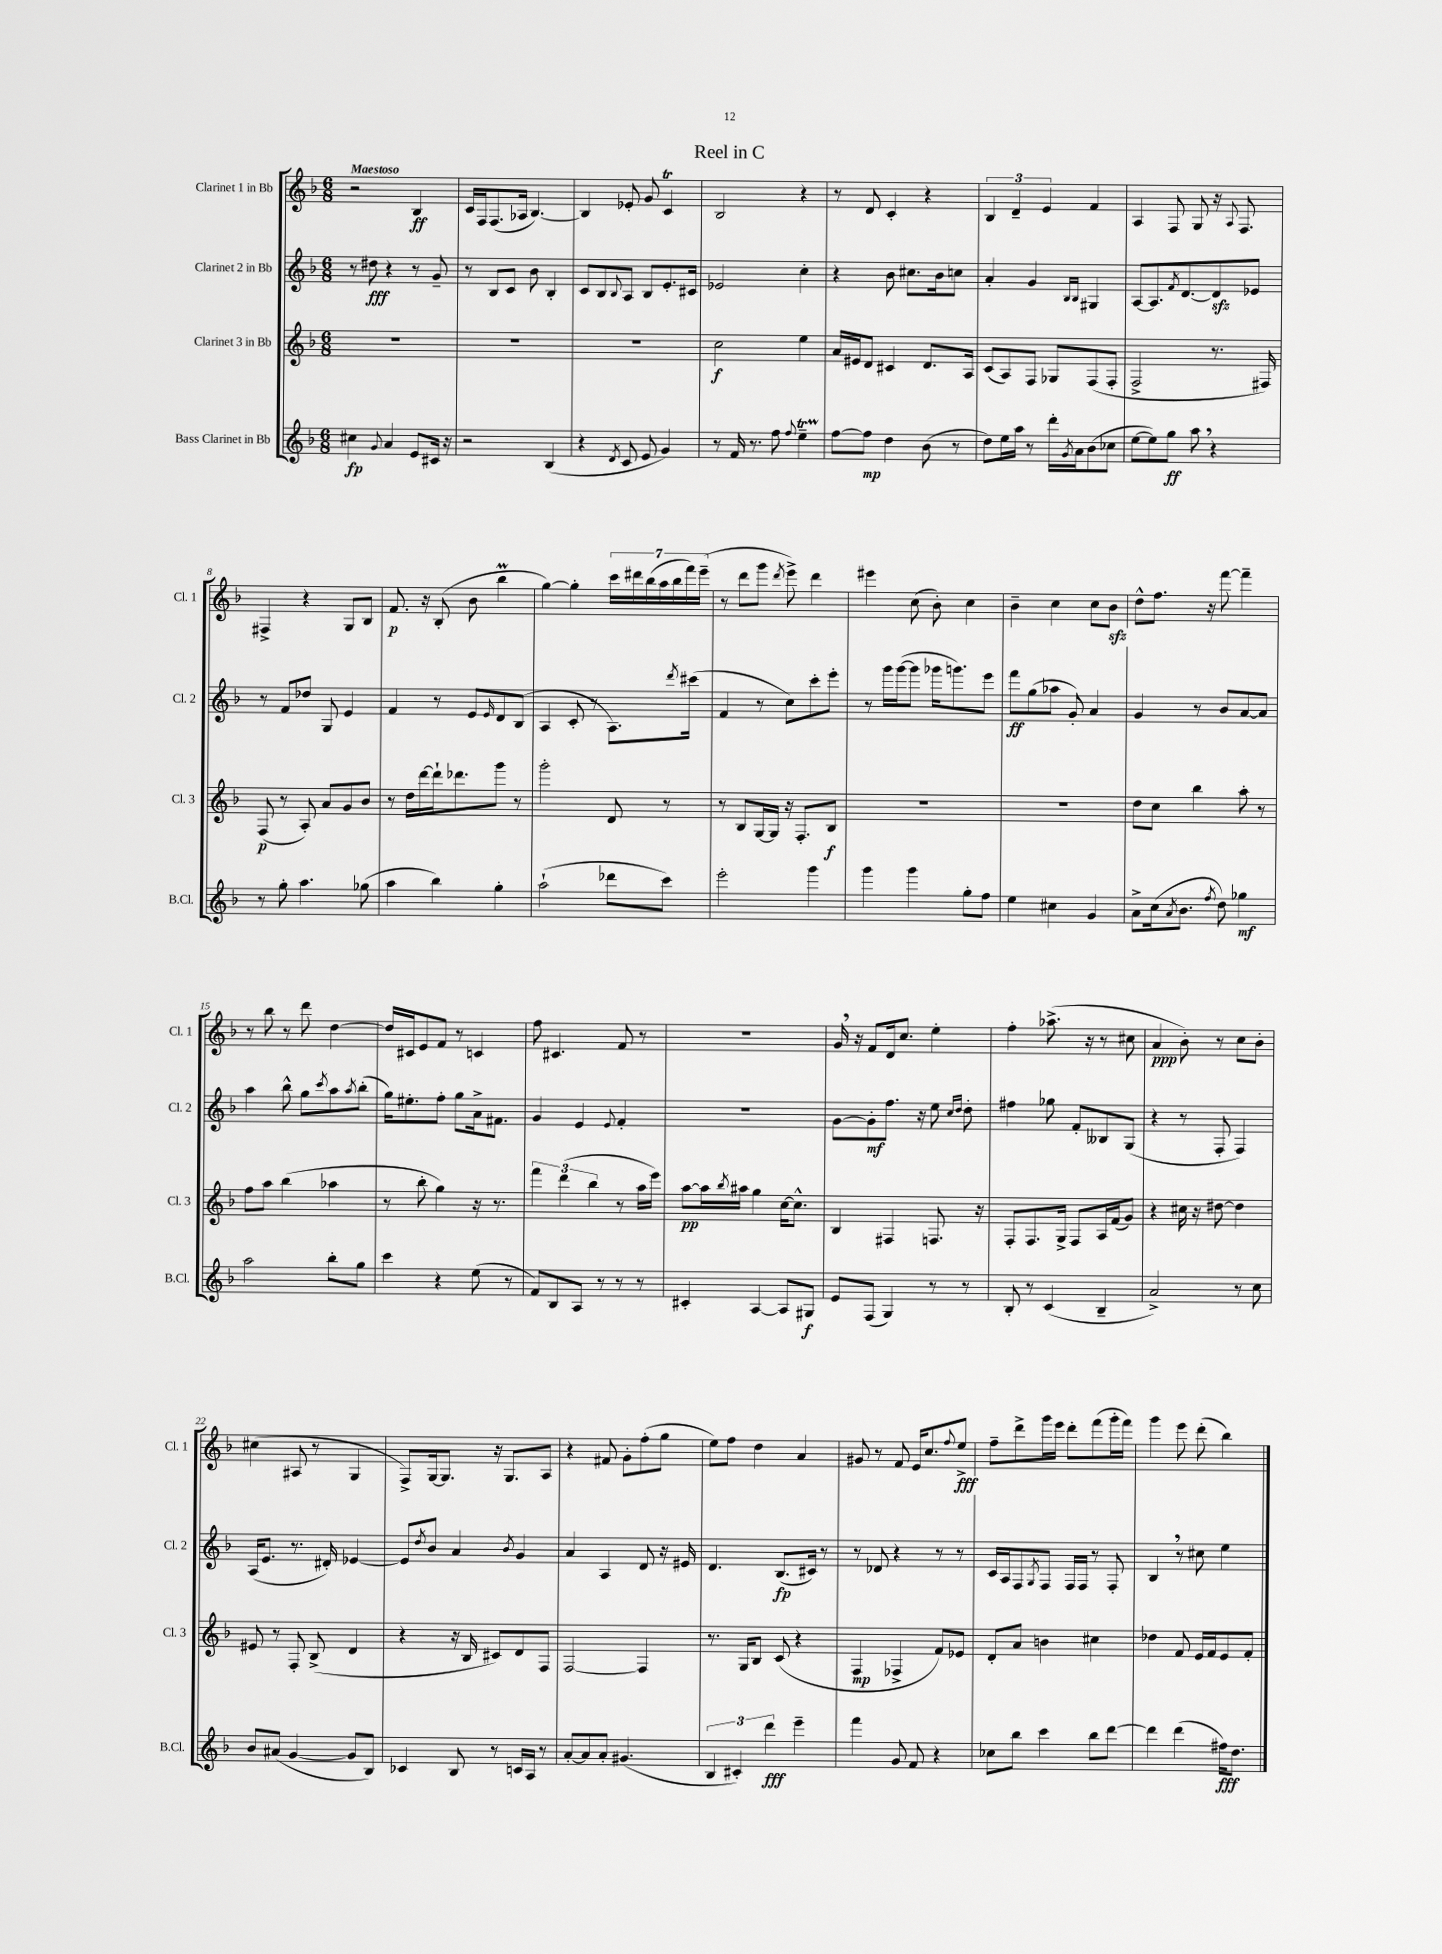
\header { title = "Reel in C" }
<<
\new StaffGroup <<
\new Staff = "s0" \with { instrumentName = "Clarinet 1 in Bb" shortInstrumentName = "Cl. 1" } {
    \clef treble \key f \major \numericTimeSignature \time 6/8 \tempo "Maestoso"
    r2 bes4\ff |
    c'16 f16 f8.( aes16 bes4.~) |
    bes4 ees'8-. g'8 c'4\trill |
    bes2 r4 |
    r8 d'8 c'4-. r4 |
    \tuplet 3/2 { bes4 d'4-- e'4 } f'4 |
    a4 f8 g8 r16 \appoggiatura { a8 } f8. |
    fis4-> r4 g8 bes8 |
    f'8.\p r16 bes8-.( bes'8 bes''4\prall |
    g''4~) g''4-. \tuplet 7/4 { c'''16 dis'''16 bes''16( a''16 bes''16 f'''16) e'''16--( } |
    r8 d'''8 g'''8 \acciaccatura { d'''8 } e'''8->) d'''4 |
    eis'''4 c''8( bes'8-.) c''4 |
    bes'4-- c''4 c''8 bes'8\sfz |
    d''8-^ f''8. r16 f'''8~ f'''4-- |
    r8 bes''8 r8 d'''8 d''4~ |
    d''16 cis'16 e'8 f'8 r8 c'4 |
    f''8 cis'4. f'8 r8 |
    R2. |
    g'16 \breathe r16 f'8 d'16 c''8. e''4-. |
    f''4-. aes''8.->( r16 r8 cis''8 |
    a'4\ppp bes'8-.) r8 c''8 bes'8-. |
    cis''4( ais8 r8 g4 |
    f8->) g16~ g8. r16 g8. a8 |
    r4 fis'8 g'8-. f''8-.( g''8 |
    e''8) f''8 d''4 a'4 |
    gis'8 r8 f'8 e'16 c''8. \appoggiatura { f''8 } e''8->\fff |
    f''8-- d'''8-> g'''16 e'''16 d'''8-. f'''8( g'''16-. f'''16) |
    g'''4 e'''8 d'''8-.( bes''4) \bar "|." |
}
\new Staff = "s1" \with { instrumentName = "Clarinet 2 in Bb" shortInstrumentName = "Cl. 2" } {
    \clef treble \key f \major \numericTimeSignature \time 6/8
    r8 dis''8\fff r4 r8 g'8-- |
    r8 bes8 c'8 bes'8 bes4-. |
    c'8 bes8 \appoggiatura { bes8 } a8 bes8 e'8.-. cis'16 |
    ees'2 c''4-. |
    r4 bes'8 cis''8. bes'16 c''8 |
    a'4-. g'4 \grace { bes16 bes16 } gis4 |
    a8~ a8. \acciaccatura { f'8 } d'8.~ d'8\sfz ees'8 |
    r8 f'8 des''8 g8 e'4 |
    f'4 r8 e'8 \grace { e'16 } d'8 bes8( |
    a4 c'8-. r8 a8.) \acciaccatura { d'''8 } cis'''16( |
    f'4 r8 c''8) c'''8-. e'''8-. |
    r8 g'''16 g'''16~( g'''8 ges'''16 g'''8.) e'''8 |
    f'''8\ff g''8( aes''8 g'8-.) a'4 |
    g'4 r8 bes'8 a'8~ a'8 |
    a''4 bes''8-^ g''8 \acciaccatura { c'''8 } a''8 \acciaccatura { a''8 } bes''8-.( |
    g''16) eis''8.-. f''8-. g''8 a'16-> fis'8. |
    g'4 e'4 \appoggiatura { e'8 } f'4-. |
    R2. |
    g'8~ g'8-.\mf f''8. r16 e''8 \grace { c''16 d''16 } d''8-. |
    fis''4 ges''8 f'8-. beses8 g8( |
    r4 r8 f8-. f4) |
    a16( e'8. r8. dis'16-.) ees'4~ |
    ees'8 \acciaccatura { d''8 } bes'8 a'4 \acciaccatura { bes'8 } g'4 |
    a'4 a4 d'8 r16 eis'16 |
    d'4. bes8.\fp( cis'16) r8 |
    r8 des'8 r4 r8 r8 |
    c'16 a16 f8 \acciaccatura { g8 } f8 f16 f16 r8 f8-. |
    bes4 \breathe r8 cis''8 e''4 \bar "|." |
}
\new Staff = "s2" \with { instrumentName = "Clarinet 3 in Bb" shortInstrumentName = "Cl. 3" } {
    \clef treble \key f \major \numericTimeSignature \time 6/8
    R2. |
    R2. |
    R2. |
    c''2\f e''4 |
    a'16 eis'16 d'8 cis'4 d'8. a16 |
    c'8( a8) f8 ges8 f8( f8-. |
    f2-> r8. fis16) |
    f8\p( r8 a8-.) a'8 g'8 bes'8 |
    r8 d''16 d'''16~ d'''16-! des'''8. g'''8 r8 |
    g'''2-. d'8 r8 |
    r8 bes8 g16~ g16 r16 f8.-. bes8\f |
    R2. |
    R2. |
    d''8 c''8 bes''4 a''8-. r8 |
    f''8 a''8 bes''4( aes''4 |
    r8 bes''8-. g''4) r16 r8. |
    \tuplet 3/2 { f'''4 d'''4( bes''4 } r8 a''16 e'''16) |
    a''8~\pp a''16 \acciaccatura { bes''8 } ais''16 g''4 c''16~ c''8.-^ |
    bes4 fis4 f8. r16 |
    f8-. f8. g16-> f8 a16 f'16( g'8) |
    r4 cis''16 r16 dis''8~ dis''4 |
    eis'8 r8 f8-. bes8->( d'4 |
    r4 r16 bes16 cis'8) d'8 f8 |
    f2~ f4 |
    r8. g16 bes8 c'8( r4 |
    f4\mp fes4-> f'8) ees'8 |
    d'8-. a'8 b'4 cis''4 |
    des''4 f'8 e'16 f'16 e'8 f'8-. \bar "|." |
}
\new Staff = "s3" \with { instrumentName = "Bass Clarinet in Bb" shortInstrumentName = "B.Cl." } {
    \clef treble \key f \major \numericTimeSignature \time 6/8
    cis''4\fp \appoggiatura { g'8 } a'4 e'8 cis'16 r16 |
    r2 bes4( |
    r4 \acciaccatura { d'8 } c'8 e'8 g'4) |
    r8 f'16 r8. f''8 \appoggiatura { f''8 } e''4--\startTrillSpan |
    f''8~\stopTrillSpan f''8\mp d''4 bes'8( r8 |
    d''8) e''16 a''16 r8 d'''16-. \acciaccatura { g'8 } a'16 bes'8( ces''8 |
    e''8~ e''8) g''8\ff a''8 \breathe r4 |
    r8 g''8-. a''4. ges''8( |
    a''4 bes''4) g''4-. |
    a''2-!( des'''8 c'''8) |
    e'''2-. g'''4 |
    g'''4 g'''4 g''8-. f''8 |
    e''4 cis''4 g'4 |
    a'8-> c''16( \acciaccatura { a'8 } bes'8. \acciaccatura { f''8 } d''8) ges''4\mf |
    a''2 bes''8-. g''8 |
    c'''4 r4 e''8( r8 |
    f'8) bes8 a8 r8 r8 r8 |
    cis'4-. a4~ a8 gis8\f |
    e'8 f8( g4) r8 r8 |
    bes8-. r8 c'4( bes4-- |
    a'2->) r8 c''8 |
    bes'8 ais'8( g'4~ g'8 bes8) |
    ces'4 bes8 r8 c'16 a16 r8 |
    a'8~-. a'8 a'8-. gis'4.( |
    \tuplet 3/2 { bes4 cis'4-.) d'''4\fff } e'''4-- |
    f'''4 g'8 f'8 r4 |
    ces''8 bes''8 c'''4 bes''8 d'''8~ |
    d'''4 d'''4( fis''16\fff) d''8. \bar "|." |
}
>>
>>
